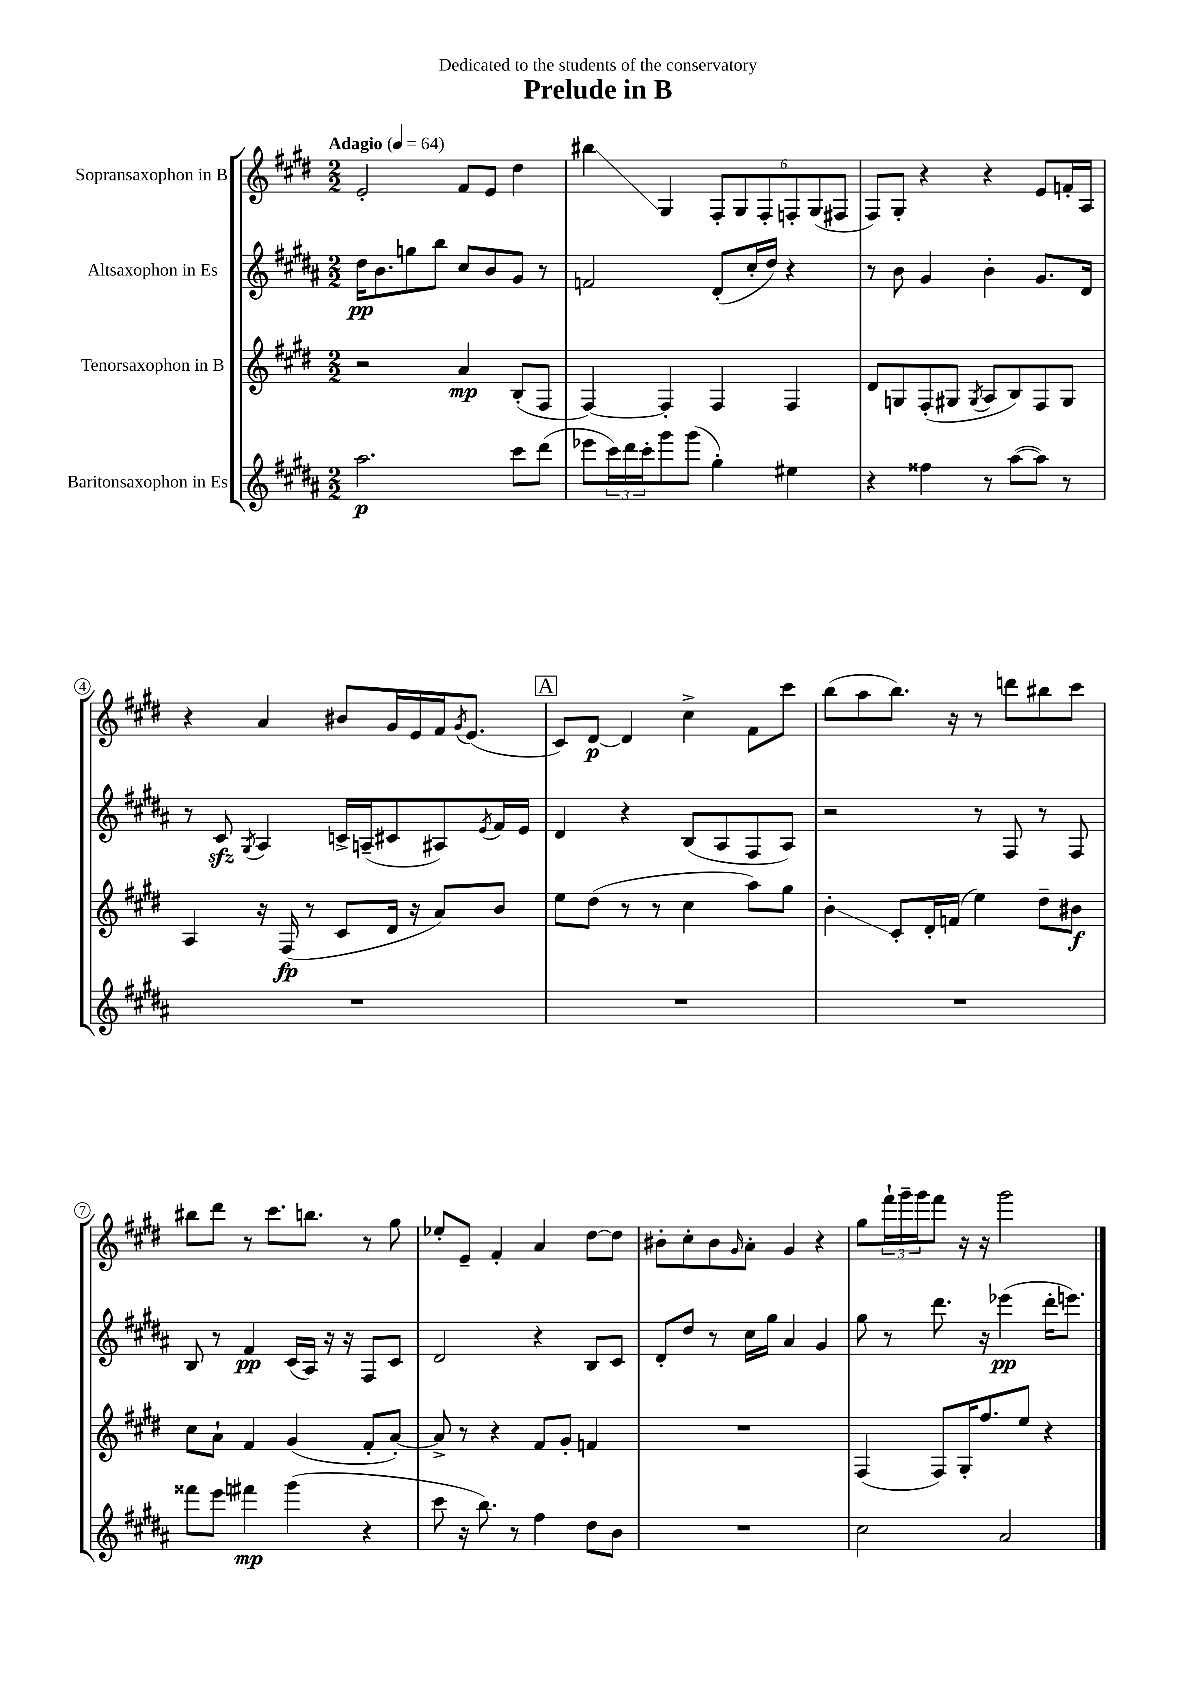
\header { title = "Prelude in B" dedication = "Dedicated to the students of the conservatory" }
<<
\new StaffGroup <<
\new Staff = "s0" \with { instrumentName = "Sopransaxophon in B" } {
    \clef treble \key e \major \numericTimeSignature \time 2/2 \tempo "Adagio" 4 = 64
    e'2-. fis'8 e'8 dis''4 |
    bis''4\glissando gis4 \tuplet 6/4 { fis8-. gis8 fis8-. f8-. gis8( fis8 } |
    fis8) gis8-. r4 r4 e'8 f'16-. a16 |
    r4 a'4 bis'8 gis'16 e'16 fis'16 \acciaccatura { gis'8 } e'8.( |
    \mark \markup { \box "A" } cis'8) dis'8~\p dis'4 cis''4-> fis'8 cis'''8 |
    b''8( a''8 b''8.) r16 r8 d'''8 bis''8 cis'''8 |
    bis''8 dis'''8 r8 cis'''8. b''8. r8 gis''8 |
    ees''8-. e'8-- fis'4-. a'4 dis''8~ dis''8 |
    bis'8-. cis''8-. bis'8 \grace { gis'16 } a'8-. gis'4 r4 |
    gis''8 \tuplet 3/2 { fis'''16-! gis'''16-- gis'''16 } fis'''8 r16 r16 gis'''2 \bar "|." |
}
\new Staff = "s1" \with { instrumentName = "Altsaxophon in Es" } {
    \clef treble \key b \major \numericTimeSignature \time 2/2
    dis''16\pp b'8. g''8 b''8 cis''8 b'8 gis'8 r8 |
    f'2 dis'8-.( cis''16-. dis''16) r4 |
    r8 b'8 gis'4 b'4-. gis'8. dis'16 |
    r8 cis'8\sfz \acciaccatura { gis8 } ais4 c'16-> a16--( cis'8 ais8) \acciaccatura { e'8 } fis'16 e'16 |
    \mark \markup { \box "A" } dis'4 r4 b8( ais8 fis8 ais8) |
    r2 r8 fis8 r8 fis8 |
    b8 r8 fis'4\pp cis'16( ais16) r16 r16 fis8 cis'8 |
    dis'2 r4 b8 cis'8 |
    dis'8-. dis''8 r8 cis''16 gis''16 ais'4 gis'4 |
    gis''8 r8 dis'''8. r16 ees'''4\pp( dis'''16-. e'''8.) \bar "|." |
}
\new Staff = "s2" \with { instrumentName = "Tenorsaxophon in B" } {
    \clef treble \key e \major \numericTimeSignature \time 2/2
    r2 a'4\mp b8-.( fis8 |
    fis4~) fis4-. fis4 fis4 |
    dis'8 g8 fis8-.( gis8 \acciaccatura { gis8 } a8 b8) fis8 gis8 |
    a4 r16 fis16\fp( r8 cis'8 dis'16 r16 a'8) b'8 |
    \mark \markup { \box "A" } e''8 dis''8( r8 r8 cis''4 a''8) gis''8 |
    b'4-.\glissando cis'8-. dis'16-. f'16( e''4) dis''8-- bis'8\f |
    cis''8 a'8-! fis'4 gis'4( fis'8-. a'8~-.) |
    a'8-> r8 r4 fis'8 gis'8-. f'4 |
    R1 |
    fis4( fis8) gis16-. fis''8. e''8 r4 \bar "|." |
}
\new Staff = "s3" \with { instrumentName = "Baritonsaxophon in Es" } {
    \clef treble \key b \major \numericTimeSignature \time 2/2
    ais''2.\p cis'''8 dis'''8( |
    ees'''8 \tuplet 3/2 { cis'''16) dis'''16 cis'''16-. } gis'''8 gis'''8( gis''4-.) eis''4 |
    r4 fisis''4 r8 ais''8~( ais''8) r8 |
    R1 |
    \mark \markup { \box "A" } R1 |
    R1 |
    fisis'''8 e'''8 fis'''4\mp gis'''4( r4 |
    cis'''8 r16 b''8.) r8 fis''4 dis''8 b'8 |
    R1 |
    cis''2 ais'2 \bar "|." |
}
>>
>>
\layout { \context { \Score \override BarNumber.stencil = #(make-stencil-circler 0.1 0.3 ly:text-interface::print) } }
